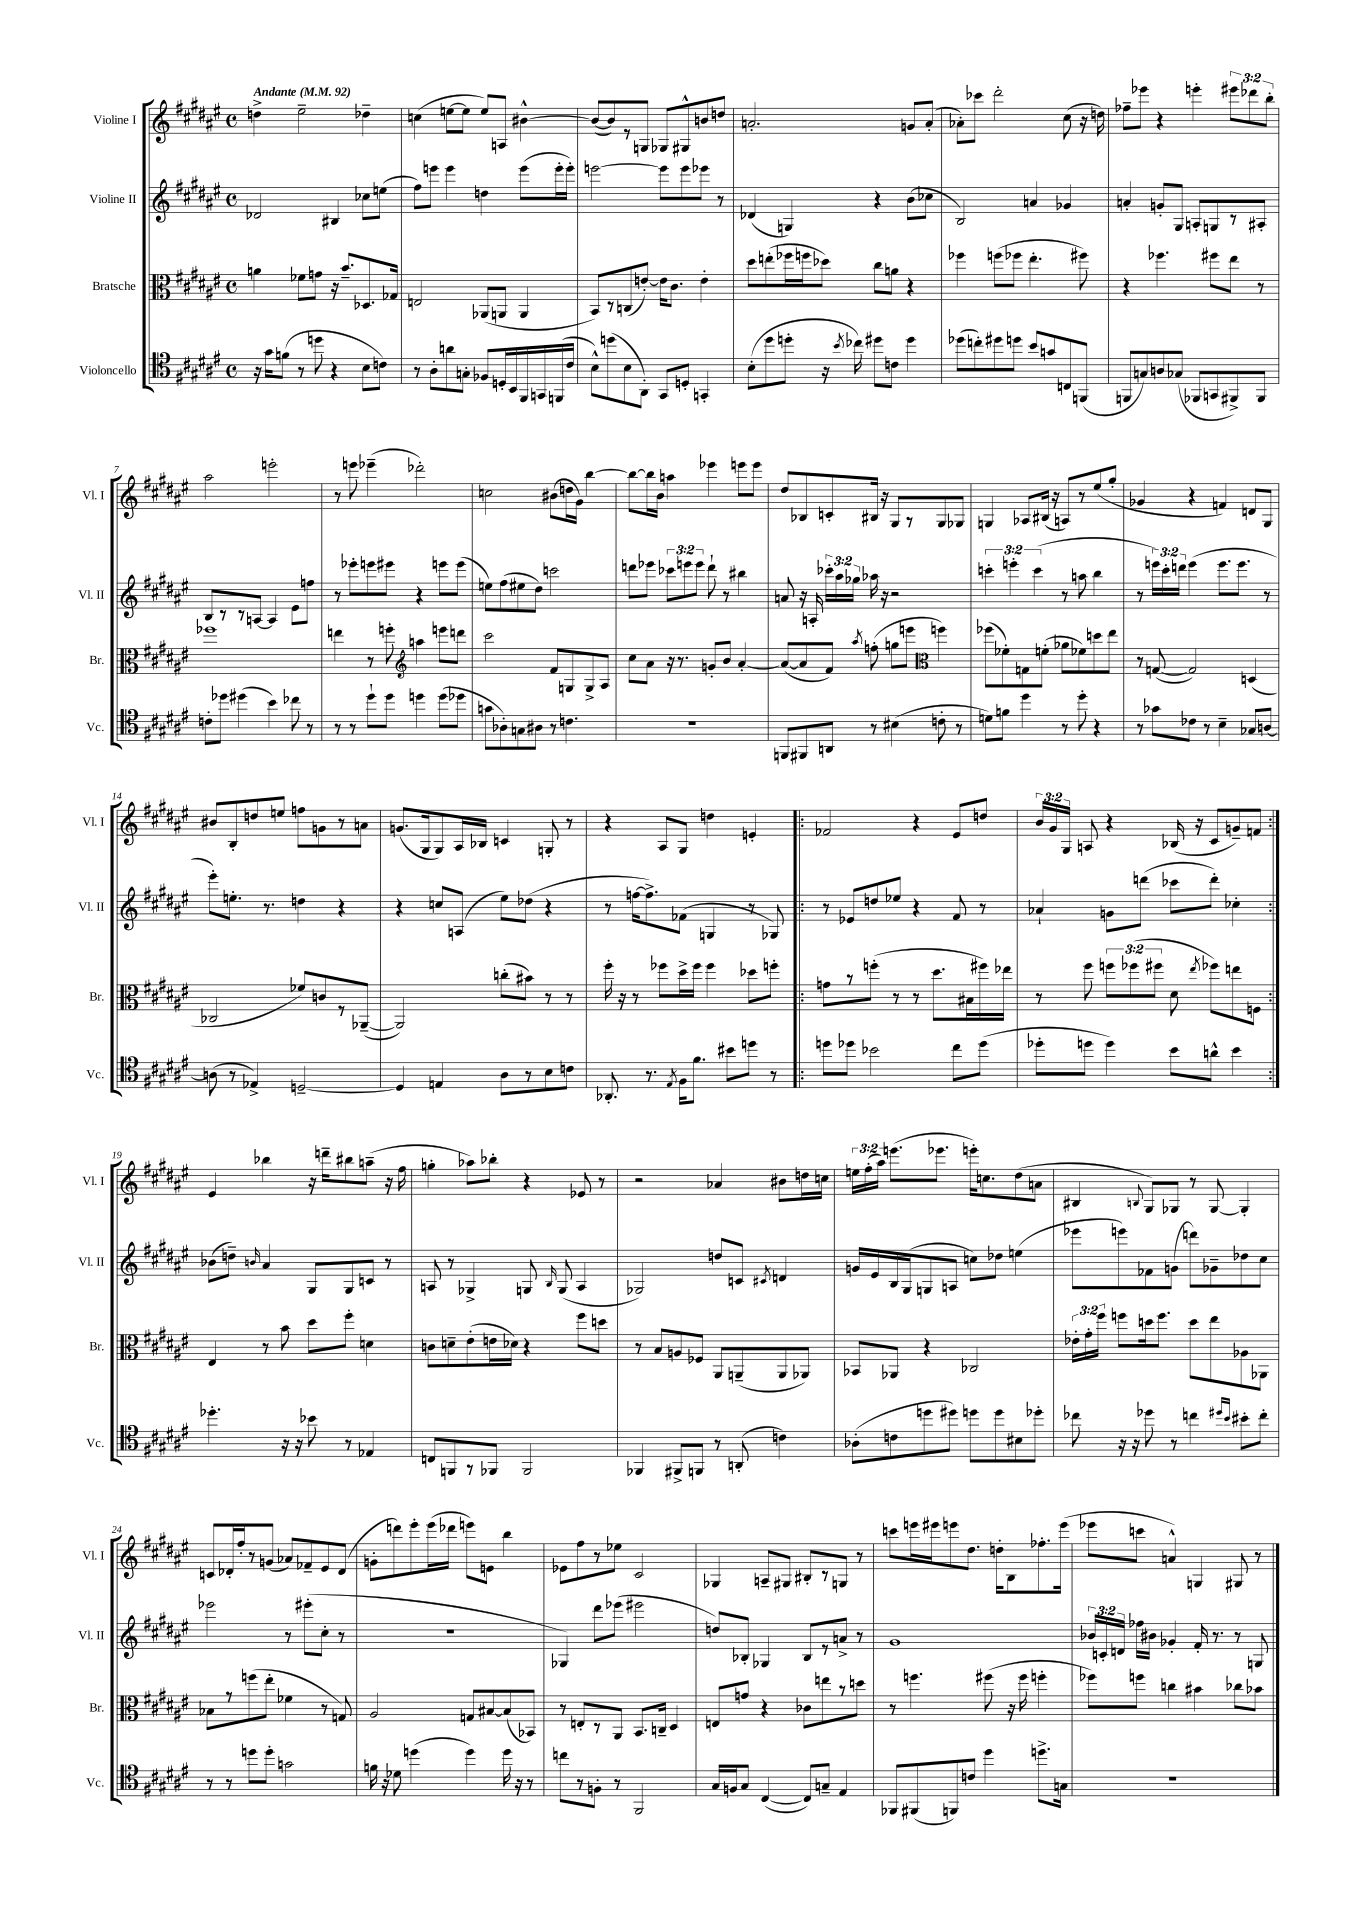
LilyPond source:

<<
\new StaffGroup <<
\new Staff = "s0" \with { instrumentName = "Violine I" shortInstrumentName = "Vl. I" } {
    \clef treble \key fis \major \defaultTimeSignature \time 4/4 \override Staff.TupletNumber.text = #tuplet-number::calc-fraction-text \tempo "Andante" 4 = 92
    \autoBeamOff d''4-> eis''2-- des''4-- |
    c''4( e''8[~ e''8] e''8[) a8] bis'4~-^ |
    bis'8[~( bis'8) r8 g8] ges8[ gis8-^ b'8 d''8] |
    a'2.-. g'8[ a'8]-.( |
    aes'8[-.) ces'''8] dis'''2-. cis''8( r16 d''16) |
    fes''8[-- ees'''8] r4 e'''4-. \tuplet 3/2 { eis'''8[ des'''8 b''8]-. } |
    ais''2 e'''2-. |
    r8 e'''8 ees'''4--( des'''2-.) |
    c''2 bis'8[( d''16 gis'16]) b''4~ |
    b''8[~ b''16 b'16] a''4 ees'''4 e'''8[ e'''8] |
    dis''8[ bes8 c'8-. bis16] r16 gis8[ r8 gis8 ges8] |
    g4 aes8[ bis16]( r16 a8[) r8 eis''8( gis''8]-. |
    ges'4 r4 f'4) d'8[ gis8] |
    bis'8[ b8-. d''8 e''8] f''8[ g'8 r8 a'8] |
    g'8.[( gis16 gis8) ais16 bes16] c'4 g8-. r8 |
    r4 ais8[ gis8] d''4 e'4-. |
    \repeat volta 2 { fes'2 r4 eis'8[ d''8] |
    \tuplet 3/2 { b'16[ gis'16 gis16] } a8 r4 bes16( r16 cis'8[ g'8--) f'8] | }
    eis'4 bes''4 r16 d'''16[-- bis''8 a''8]--( r16 fis''16 |
    g''4-. aes''8[) bes''8]-. r4 ees'8 r8 |
    r2 aes'4 bis'8[ d''16 c''16] |
    \tuplet 3/2 { e''16[ fis''16-.( ais''16]) } e'''8.[( ees'''8.] e'''16[-.) c''8. dis''8( a'8] |
    bis4 \appoggiatura { b8 } gis8[) ges8] r8 ges8~ ges4-. |
    c'8[ des'16-. fis''16-. r8 g'8]( aes'8[) fes'8-- eis'8 des'8]( |
    g'8[-. d'''8) eis'''8-. eis'''16( des'''16] e'''8[) e'8] b''4 |
    ees'8[ fis''8 r8 ees''8] cis'2 |
    ges4 a8[-- gis8] bis8[-. r8 g8] r8 |
    c'''8[ e'''16 eis'''16 e'''8 dis''8.] d''16[-. b8 fes''8.-. e'''16]( |
    ees'''8[ c'''8] a'4-^) g4 gis8 r8 \bar "|." |
}
\new Staff = "s1" \with { instrumentName = "Violine II" shortInstrumentName = "Vl. II" } {
    \clef treble \key fis \major \defaultTimeSignature \time 4/4 \override Staff.TupletNumber.text = #tuplet-number::calc-fraction-text
    \autoBeamOff des'2 bis4 ces''8[ e''8]( |
    fis''8[) e'''8] e'''4 d''4 e'''8[( e'''16-. e'''16]-.) |
    e'''2~ e'''8[ e'''8 ees'''8] r8 |
    des'4( g4) r4 b'8[( ces''8] |
    b2) a'4 ges'4 |
    a'4-. g'8[-. gis8] a8[-. g8 r8 ais8]-. |
    b8[ r8 r8 a8]~ a4 eis'8[ f''8] |
    r8 ees'''8[-. e'''8 eis'''8] r4 e'''8[ e'''8]( |
    e''8[) fis''8( eis''8 dis''8]) c'''2 |
    d'''8[ ees'''8] \tuplet 3/2 { ces'''8[ e'''8 e'''8] } d'''8-! r8 bis''4 |
    a'8 r16 a16-. \tuplet 3/2 { ces'''16[-. ais''16 ges''16] } aes''16 r16 r2 |
    \tuplet 3/2 { c'''4-. e'''4-. c'''4( } r8 a''8 b''4 |
    r8 \tuplet 3/2 { e'''16[) cis'''16-. d'''16] } e'''4( e'''8.[ e'''8.] r8 |
    eis'''8[-.) e''8.]-. r8. d''4 r4 |
    r4 c''8[ a8]( eis''8[) des''8]( r4 |
    r8 f''16[~ f''8.->) fes'8]( g4 r8 ges8) |
    \repeat volta 2 { r8 ees'8[ d''8 ees''8] r4 fis'8 r8 |
    aes'4-! g'8[ d'''8]( ces'''8[ d'''8]-.) ces''4-. | }
    bes'8[( d''8]--) \grace { b'16 } ais'4 gis8[ gis8 c'8] r8 |
    a8 r8 ges4-> g8 \grace { b16 } g8( a4 |
    ges2) d''8[ c'8] \acciaccatura { cis'8 } d'4 |
    g'16[ eis'16 b16 gis16( g8 a8] c''8[) des''8] e''4( |
    ees'''8[ e'''8) fes'8 g'8]( d'''8[) ges'8-- des''8 cis''8] |
    ees'''2 r8 eis'''8[-.( cis''8]-. r8 |
    R1 |
    ges4) dis'''8[ ees'''8]( eis'''2 |
    d''8[) bes8]-. ges4 bes8[ r8 a'8]-> r8 |
    gis'1 |
    \tuplet 3/2 { bes'16[ c'16-. d'16] } fes''16[ bis'16] ges'4-. fis'16-. r8. r8 g8 \bar "|." |
}
\new Staff = "s2" \with { instrumentName = "Bratsche" shortInstrumentName = "Br." } {
    \clef alto \key fis \major \defaultTimeSignature \time 4/4 \override Staff.TupletNumber.text = #tuplet-number::calc-fraction-text
    \autoBeamOff a'4 fes'8[ g'8] r16 b'8.[-- des8. ges16] |
    e2 aes,8[( a,8] a,4 |
    b,8[) r8 c8( e'8]~-.) e'16[ cis'8.] e'4-. |
    dis''8[ e''8-.( fes''16 f''16 des''8]) cis''8[ a'8] r4 |
    fes''4 f''8[( fes''8] eis''4.-. fis''8) |
    r4 fes''4. fis''8[ eis''8] r8 |
    fes''1 |
    e''4 r8 f''8-. \clef treble a''4 e'''8[ d'''8] |
    cis'''2 fis'8[ g8 g8-> ais8] |
    cis''8[ ais'8] r16 r8. g'8[-. b'8] ais'4~-. |
    ais'8[~( ais'8 fis'8]) \acciaccatura { ais''8 } f''8-.( g''8[ e'''8] \clef alto f''4) |
    fes''8[( fes'8-.) g8 f'8]-.( aes'8[ fes'8) d''8 eis''8] |
    r8 g8~( g2) d4( |
    ces2 fes'8[) c'8 r8 aes,8]~--( |
    aes,2) c''8[-.( bis'8]) r8 r8 |
    fis''16-. r16 r8 fes''8[ dis''16-> fes''16] fes''4 des''8[ f''8]-. |
    \repeat volta 2 { g'8[ r8 f''8]-.( r8 r8 dis''8.[ bis16 fis''16) ees''16] |
    r8 fis''8 \tuplet 3/2 { f''8[ fes''8( fis''8] } dis'8 \acciaccatura { eis''8 } fes''8[) e''8 f8] | }
    eis4 r8 b'8 dis''8[ fis''8]-. d'4 |
    c'8[ d'8-- eis'8-.( e'16 des'16]) r4 fis''8[ d''8] |
    r8 b8[ a8 fes8] ais,8[ a,8--( a,8 aes,8]) |
    bes,8[ aes,8] r4 ces2 |
    \tuplet 3/2 { ees'16[-. gis'16-. fis''16] } f''8[ d''16 f''8.] d''8[ eis''8 aes8 aes,8] |
    bes8[ r8 f''8( eis''8]-. fes'4 r8 g8) |
    ais2 g8[ bis8~ bis8( bes,8]) |
    r8 e8[-. r8 ais,8] b,8.[ c16]-- dis4 |
    e8[ g'8] r4 ces'8[ e''8 r8 d''8] |
    r8 f''4. fis''8( r16 fis''16 f''4-. |
    fes''8[) f''8] c''4 bis'4 ces''8[ bes'8] \bar "|." |
}
\new Staff = "s3" \with { instrumentName = "Violoncello" shortInstrumentName = "Vc." } {
    \clef tenor \key fis \major \defaultTimeSignature \time 4/4
    \autoBeamOff r16 gis'16[ f'8]( r8 d''8 r4 b8[ c'8]) |
    r8 ais8[-. a'8 g8]-. fes8[ d16-. b,16 fis,16 g,16 f,16( cis'16] |
    b8[-^) d''8( b8 ais,8]-.) gis,8[ d8]-. g,4-. |
    b8[-.( dis''8 d''8]-. r16 \acciaccatura { b'8 } ces''16) dis''8[ c'8] dis''4 |
    des''8[( c''8-.) dis''8 d''8] b'8[ g'8 c8 f,8]( |
    f,8[ g8) a8 ges8]( fes,8[ g,8 fis,8->) fis,8] |
    c'8[-. des''8] dis''4( b'4) ces''8 r8 |
    r8 r8 dis''8[-! dis''8] d''4 d''8[( des''8] |
    g'8[ aes8-.) g8 ais8] r8 c'4. |
    R1 |
    f,8[ fis,8 a,8] r8 bis4( c'8-. r8 |
    d'8[) f'8] dis''4 r8 dis''8-. r4 |
    r8 ges'8[ ces'8] r8 b4-- ges8[ a8]~ |
    a8( r8 ees4->) d2~-- |
    d4 e4 ais8[ r8 b8 c'8] |
    aes,8.-. r8. \acciaccatura { eis8 } fis16[ fis'8.] bis'8[ d''8] r8 |
    \repeat volta 2 { d''8[ des''8] bes'2 cis''8[ des''8]( |
    des''8[-. d''8] d''4) b'8[ a'8]-^ b'4 | }
    des''4.-. r16 r16 bes'8 r8 ees4 |
    c8[ f,8 r8 fes,8] fes,2 |
    fes,4 fis,8[-> f,8] r8 a,8-.( c'4) |
    aes8[-.( c'8 d''8 dis''8]) d''8[ d''8 bis8 des''8]-. |
    ces''8 r16 r16 des''8 r8 c''4 \grace { dis''16[ b'16] } bis'8[-. c''8]-. |
    r8 r8 d''8[ d''8]-. g'2 |
    f'16 r16 des'8 d''4( d''4) d''16 r16 r8 |
    c''8[ r8 f8]-. r8 fis,2 |
    gis16[ f16 gis8] cis4~( cis8[) g8]-- eis4 |
    fes,8[ fis,8( f,8) c'8] dis''4 d''8.[-> g16] |
    R1 \bar "|." |
}
>>
>>
